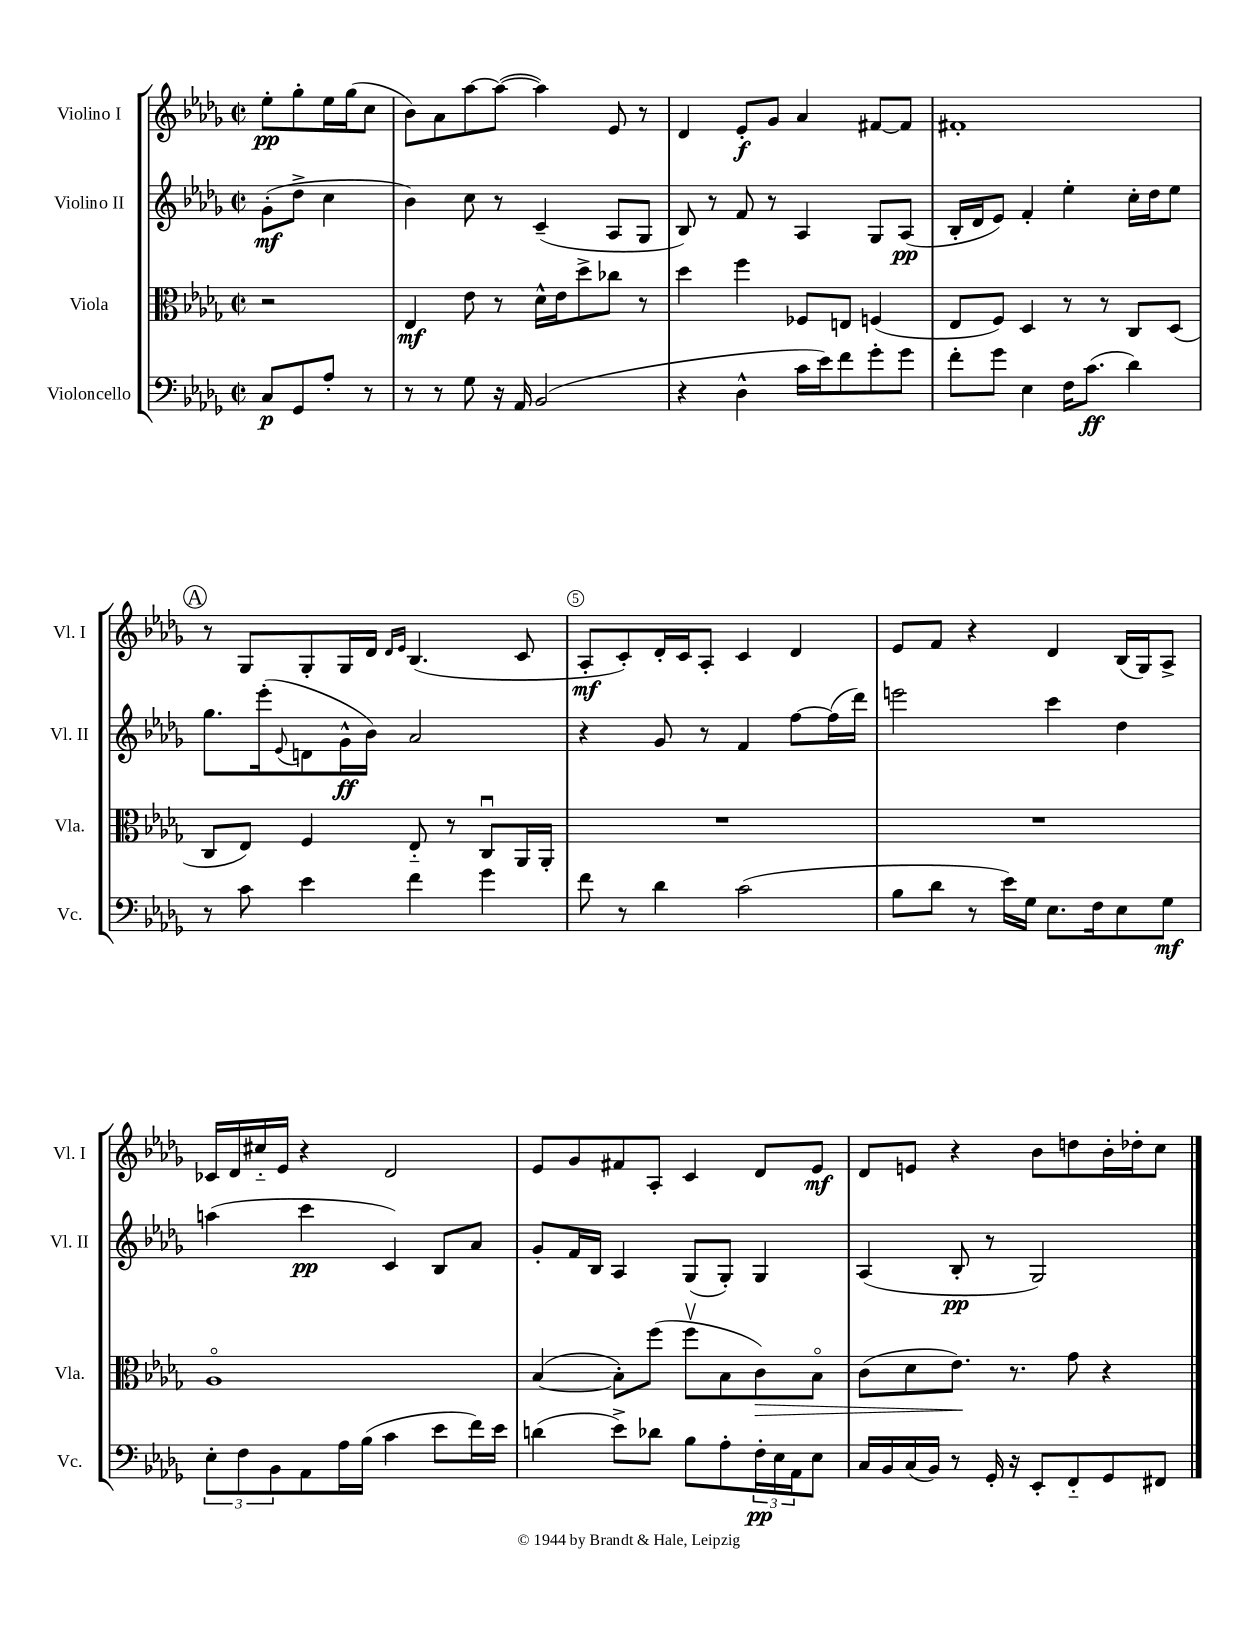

**kern	**kern	**kern	**kern
*staff4	*staff3	*staff2	*staff1
*clefF4	*clefC3	*clefG2	*clefG2
*k[b-e-a-d-g-]	*k[b-e-a-d-g-]	*k[b-e-a-d-g-]	*k[b-e-a-d-g-]
*M2/2	*M2/2	*M2/2	*M2/2
*met(c|)	*met(c|)	*met(c|)	*met(c|)
8C/L	2r	(8g-'\L	8ee-'\L
8GG-/	.	8dd-^\J	8gg-'\
8A-'/J	.	4cc\	16ee-\L
.	.	.	(16gg-\J
8r	.	.	8cc\J
=	=	=	=
8r	4E-/	4b-\)	8b-\L)
8r	.	.	8a-\
8G-\	8e-\	8cc\	[8aa-\
16r	8r	8r	(8aa-\_J
16AA-/	.	.	.
(2BB-/	16d-^^\LL	(4c~/	4aa-\])
.	16e-\J	.	.
.	8dd-^\	.	.
.	8cc-\J	8A-/L	8e-/
.	8r	8G-/J	8r
=	=	=	=
4r	4dd-\	8B-/)	4d-/
.	.	8r	.
4D-^^\	4ff\	8f/	8e-'/L
.	.	8r	8g-/J
16c\LL	8F-/L	4A-/	4a-/
16e-\J)	.	.	.
8f\	8E/J	.	.
8g-'\	(4F/	8G-/L	[8f#/L
8g-\J	.	(8A-/J	8f#/]J
=	=	=	=
8f'\L	8E-/L	16B-'/LL	1f#'
.	.	16d-/J	.
8g-\J	8F/J)	8e-/J)	.
4E-\	4D-/	4f'/	.
16F\LK	8r	4ee-'\	.
(8.c\J	.	.	.
.	8r	.	.
4d-\)	8C/L	16cc'\LL	.
.	.	16dd-\J	.
.	(8D-/J	8ee-\J	.
=	=	=	=
8r	8C/L	8.gg-\L	8r
8c\	8E-/J)	.	8G-/L
.	.	(16eee-'\k	.
.	.	8qqe-/	.
4e-\	4F/	8d\	8G-'/
.	.	16g-^^\L	16G-/L
.	.	16b-\JJ)	16d-/JJ
.	.	.	16qqd-/LL
.	.	.	16qqe-/JJ
4f\	8E-'~/	2a-/	(4.B-/
.	8r	.	.
4g-\	8Cu/L	.	.
.	16AA-/L	.	8c/
.	16AA-'/JJ	.	.
=	=	=	=
8f\	1r	4r	8A-'/L
8r	.	.	8c'/)
4d-\	.	8g-/	16d-'/L
.	.	.	16c/J
.	.	8r	8A-'/J
(2c\	.	4f/	4c/
.	.	[8ff\L	4d-/
.	.	(16ff\]L	.
.	.	16ddd-\JJ)	.
=	=	=	=
8B-\L	1r	2eee\	8e-/L
8d-\J	.	.	8f/J
8r	.	.	4r
16e-\LL)	.	.	.
16G-\JJ	.	.	.
8.E-\L	.	4ccc\	4d-/
16F\k	.	.	.
8E-\	.	4dd-\	(16B-/LL
.	.	.	16G-/J)
8G-\J	.	.	8A-^/J
=	=	=	=
12E-'\L	1A-o	(4aa\	16c-/LL
.	.	.	16d-/
12F\	.	.	.
.	.	.	16cc#'~/
12BB-\	.	.	.
.	.	.	16e-/JJ
8AA-\	.	4ccc\	4r
16A-\L	.	.	.
(16B-\JJ	.	.	.
4c\	.	4c/)	2d-/
8e-\L	.	8B-/L	.
16f\L)	.	8a-/J	.
16e-\JJ	.	.	.
=	=	=	=
(4d\	([4B-/	8g-'/L	8e-/L
.	.	16f/L	8g-/
.	.	16B-/JJ	.
8e-^\L)	8B-'\]L)	4A-/	8f#/
8d-\J	(8ff\J	.	8A-'/J
8B-\L	8ffv\L	(8G-/L	4c/
8A-'\	8B-\	8G-'/J)	.
24F'\L	8c\)	4G-/	8d-/L
24E-\	.	.	.
24AA-\J	.	.	.
8E-\J	8B-o\J	.	8e-/J
=	=	=	=
16C/LL	(8c\L	(4A-/	8d-/L
16BB-/	.	.	.
(16C/	8d-\	.	8e/J
16BB-/JJ)	.	.	.
8r	8.e-\J)	8B-'/	4r
16GG-'/	.	8r	.
16r	8.r	.	.
8EE-'/L	.	2G-/)	8b-\L
8FF'~/	8g-\	.	8dd\
8GG-/	4r	.	16b-'\L
.	.	.	16dd-'\J
8FF#/J	.	.	8cc\J
==	==	==	==
*-	*-	*-	*-
